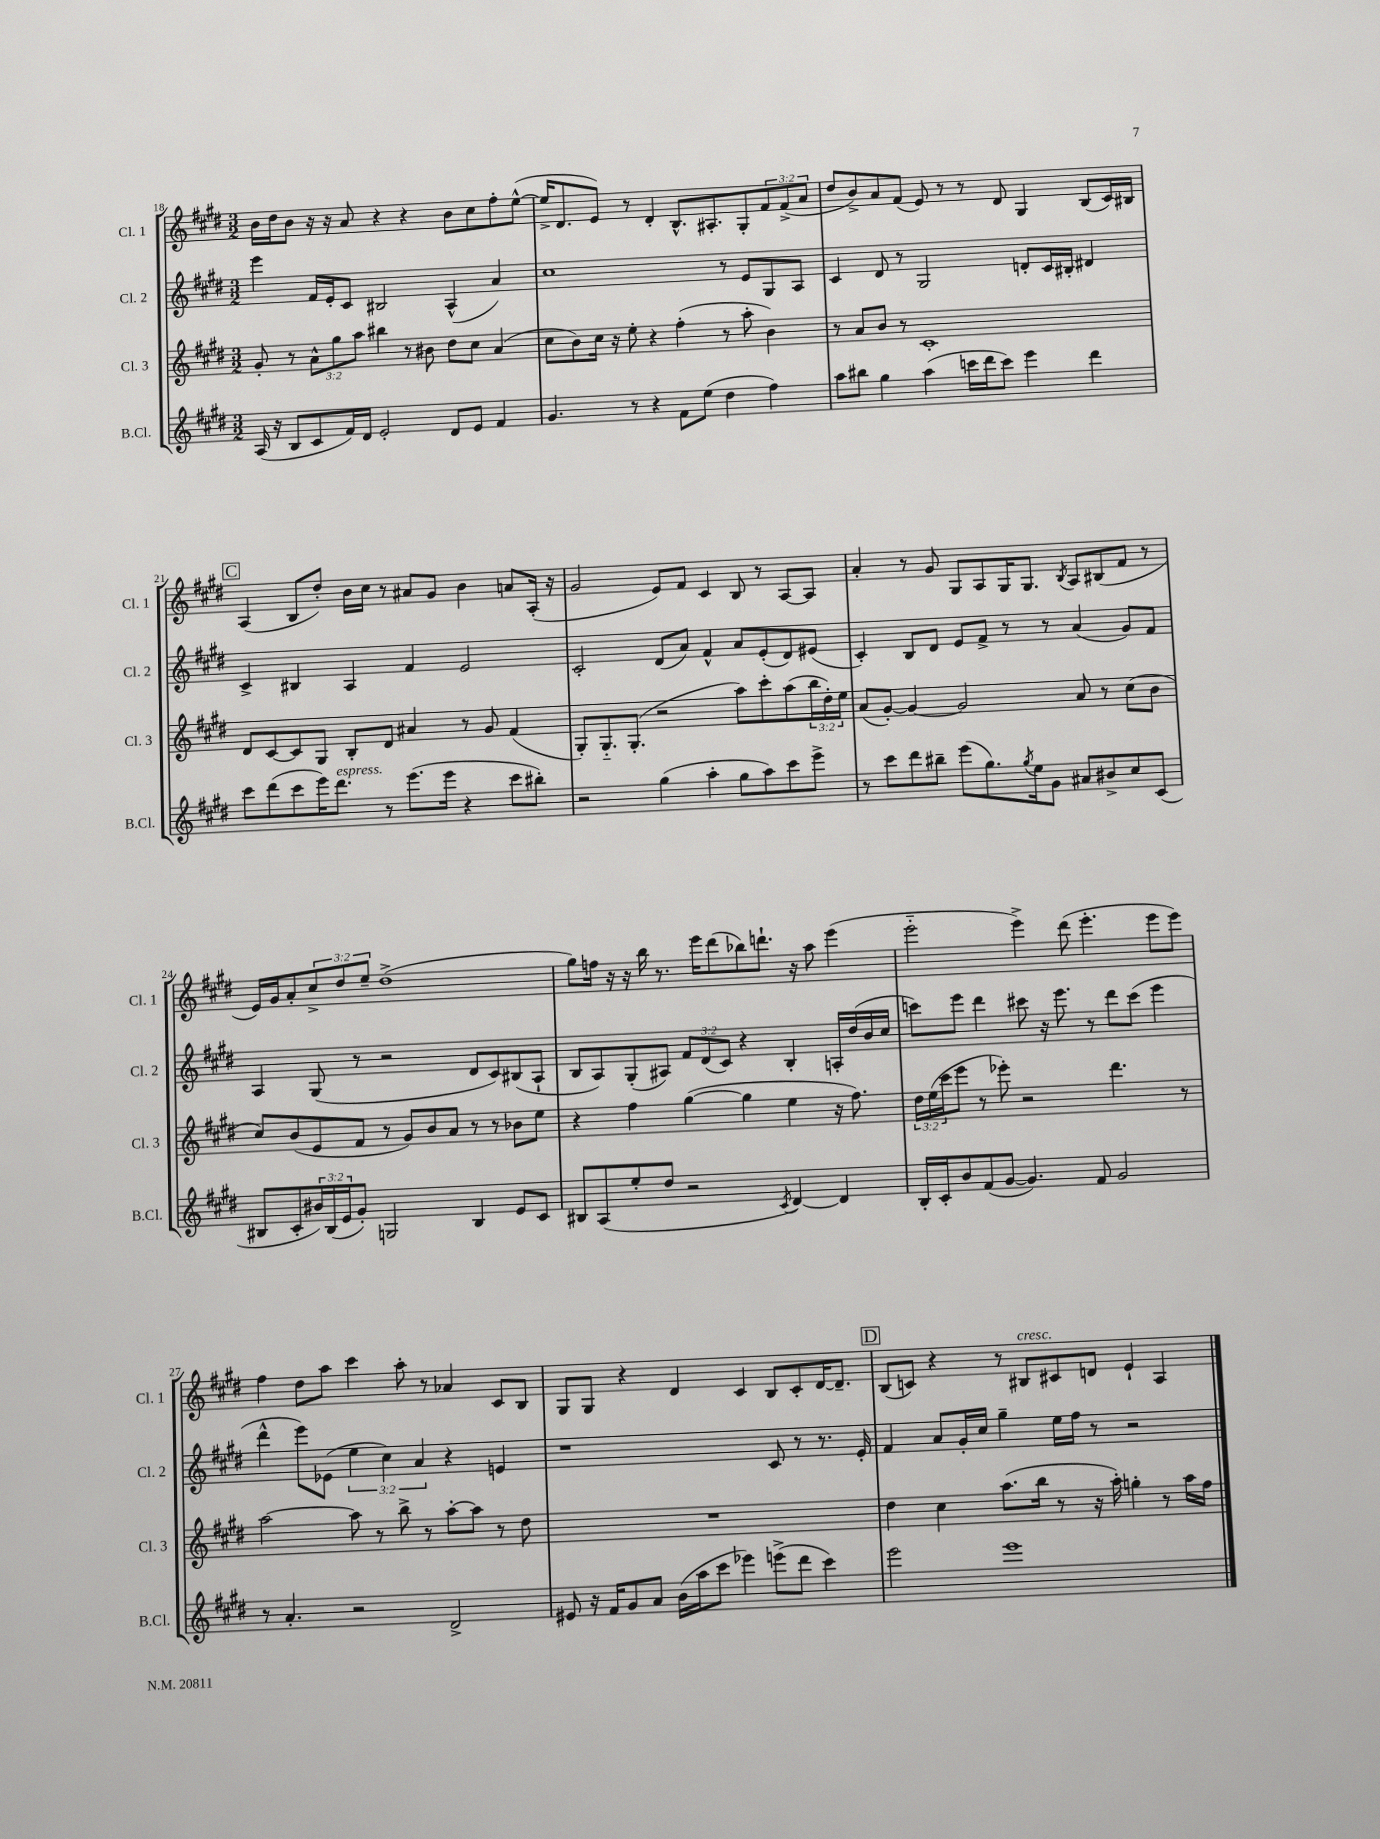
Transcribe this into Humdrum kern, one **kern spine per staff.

**kern	**kern	**kern	**kern
*staff4	*staff3	*staff2	*staff1
*clefG2	*clefG2	*clefG2	*clefG2
*k[f#c#g#d#]	*k[f#c#g#d#]	*k[f#c#g#d#]	*k[f#c#g#d#]
*M3/2	*M3/2	*M3/2	*M3/2
(16A	8g#'	4eee	16b
16r	.	.	16dd#
8B	8r	.	8b
8c#	12a^^	16f#	16r
.	.	16e'	16r
.	12gg#	.	.
16f#)	.	8c#	8a
.	12aa	.	.
16d#	.	.	.
2e'	4bb#	2B#	4r
.	8r	.	4r
.	8b#	.	.
8d#	8dd#	(4A^^	8b
8e	8cc#	.	8cc#
4f#	(4a	4a)	8ff#'
.	.	.	([8ee^^
=	=	=	=
4.g#	8cc#	1cc#	16ee^]
.	.	.	8.d#
.	8b)	.	.
.	16cc#	.	8e)
.	16r	.	.
8r	8ee'	.	8r
4r	4r	.	4d#'
8f#	(4ff#'	.	8.B^^
(8ee	.	.	.
.	.	.	8.A#'
4dd#	8r	8r	.
.	8aa'	8e	8G#'
4ff#)	4b)	8G#	12f#
.	.	.	(12f#^
.	.	8A	.
.	.	.	12a
=	=	=	=
8aa	8r	4c#	8dd#
8bb#	8a	.	8b^)
4gg#	8b	8d#	8a
.	8r	8r	(8f#
(4aa	1c#'	2G#	8e)
.	.	.	8r
16ccc	.	.	8r
16ddd#	.	.	.
8ccc)	.	.	8d#
4eee	.	8d'	4G#
.	.	16c#	.
.	.	16B#'	.
4ddd#	.	4d#	(8B
.	.	.	16c#)
.	.	.	16B#
=	=	=	=
8ccc#	8d#	4c#^	(4A
(8ddd#	[8c#	.	.
8ccc#	8c#]	4B#	8B
16eee)	8G#	.	8dd#')
8.ddd#	.	.	.
.	8B'	4A	16b
.	.	.	16cc#
8r	8d#	.	8r
(8.eee	4a#	4f#	8a#
.	.	.	8g#
16eee	.	.	.
4r	8r	2e	4b
.	8g#	.	.
8ccc#	(4f#	.	8a
8bb#')	.	.	(16A'
.	.	.	16r
=	=	=	=
2r	8G#')	2c#'	2g#
.	8.G#'~	.	.
.	(8.G#'	.	.
(4gg#	2r	(8d#	8e)
.	.	8a)	8f#
4aa'	.	4f#^^	4c#
8gg#	8aa)	8a	8B
8aa)	8ccc#'	(8e'	8r
8ccc#	(8aa	8d#)	[8A
8eee^	24bb	(8e#	8A]
.	24dd#')	.	.
.	24ee	.	.
=	=	=	=
8r	(8a	4c#')	4a'
8ccc#	[8g#')	.	.
8ddd#	4g#_	8B	8r
8bb#~	.	8d#	8g#
(8eee	2g#]	8e	8G#
8.gg#)	.	8f#^	8A
.	.	8r	16G#
8qgg#	.	.	.
16ee	.	.	8.G#
8g#	.	8r	.
.	.	.	8qB
8a#	8a	(4a	8A
8b#^	8r	.	(8B#
8cc#	(8cc#	8g#)	8f#
(8c#	8b	8f#	8r
=	=	=	=
8B#	8cc#)	4A	16e)
.	.	.	16g#
8c#'	(8b	.	8a'
24b#)	8e	(8G#	12cc#^
(24B#	.	.	.
24e	.	.	12dd#
8g#')	8f#	8r	.
.	.	.	12ee~
2G	8r	2r	(1dd#^
.	8g#)	.	.
.	8b	.	.
.	8a	.	.
4B#	8r	8d#	.
.	8r	8c#)	.
8e	8b-	(8B#	.
8c#	8ee	8A`	.
=	=	=	=
8B#	4r	8B	8gg#)
(8A	.	8A)	16ff
.	.	.	16r
8ee'	4ff#	(8G#'	16r
.	.	.	16bb
8dd#	.	8A#)	8.r
2r	([4gg#	12f#	.
.	.	.	16eee
.	.	(12d#	.
.	.	.	(8ddd#
.	.	12c#)	.
.	4gg#]	4r	8bb-)
.	.	.	8.ddd`
8qc#	.	.	.
[4d#)	4ee	4B'	.
.	.	.	16r
.	.	.	8aa
4d#]	16r	16A'	(4eee
.	8.ff#)	(16dd#	.
.	.	16b	.
.	.	16cc#	.
=	=	=	=
16B'	24dd#	8ccc)	2eee'~
.	(24ee	.	.
16c#'	.	.	.
.	24ccc#	.	.
8b	8eee	8eee	.
(8f#	8r	4ddd#	.
[8g#	8eee-')	.	.
4.g#])	2r	8ccc#	4eee^)
.	.	16r	.
.	.	8.eee	.
.	.	.	(8ddd#
8f#	.	8r	4.eee'
2g#	4.ddd#	8ddd#	.
.	.	(8ccc#	.
.	.	4eee	8eee
.	8r	.	8eee)
=	=	=	=
8r	[2aa	4ddd#^^	4ff#
4.a'	.	.	.
.	.	8eee)	8dd#
.	.	(8e-	8aa
2r	8aa]	6ee	4ccc#
.	8r	.	.
.	.	6cc#)	.
.	8bb^	.	8aa'
.	.	6a	.
.	8r	.	8r
2d#^	[8aa'	4r	4a-
.	8aa]	.	.
.	8r	4e	8c#
.	8dd#	.	8B
=	=	=	=
8e#	1.r	1r	8G#
16r	.	.	8G#
16f#	.	.	.
8g#	.	.	4r
8a	.	.	.
(16b	.	.	4d#
16aa	.	.	.
8ccc#	.	.	.
4eee-)	.	.	4c#
(8eee^	.	8c#	8B
8ddd#	.	8r	8c#'
4ccc#)	.	8.r	[16d#
.	.	.	8.d#~]
.	.	16e'	.
=	=	=	=
2eee	4dd#	4f#	(8B
.	.	.	8c)
.	4cc#	8a	4r
.	.	16g#'	.
.	.	16cc#	.
1eee	(8.aa	4gg#~	8r
.	.	.	8B#
.	16bb	.	.
.	8r	16ee	8c#
.	.	16ff#	.
.	16r	8r	8d
.	16aa')	.	.
.	4gg'	2r	4e`
.	8r	.	4A
.	16aa	.	.
.	16ff#	.	.
==	==	==	==
*-	*-	*-	*-
